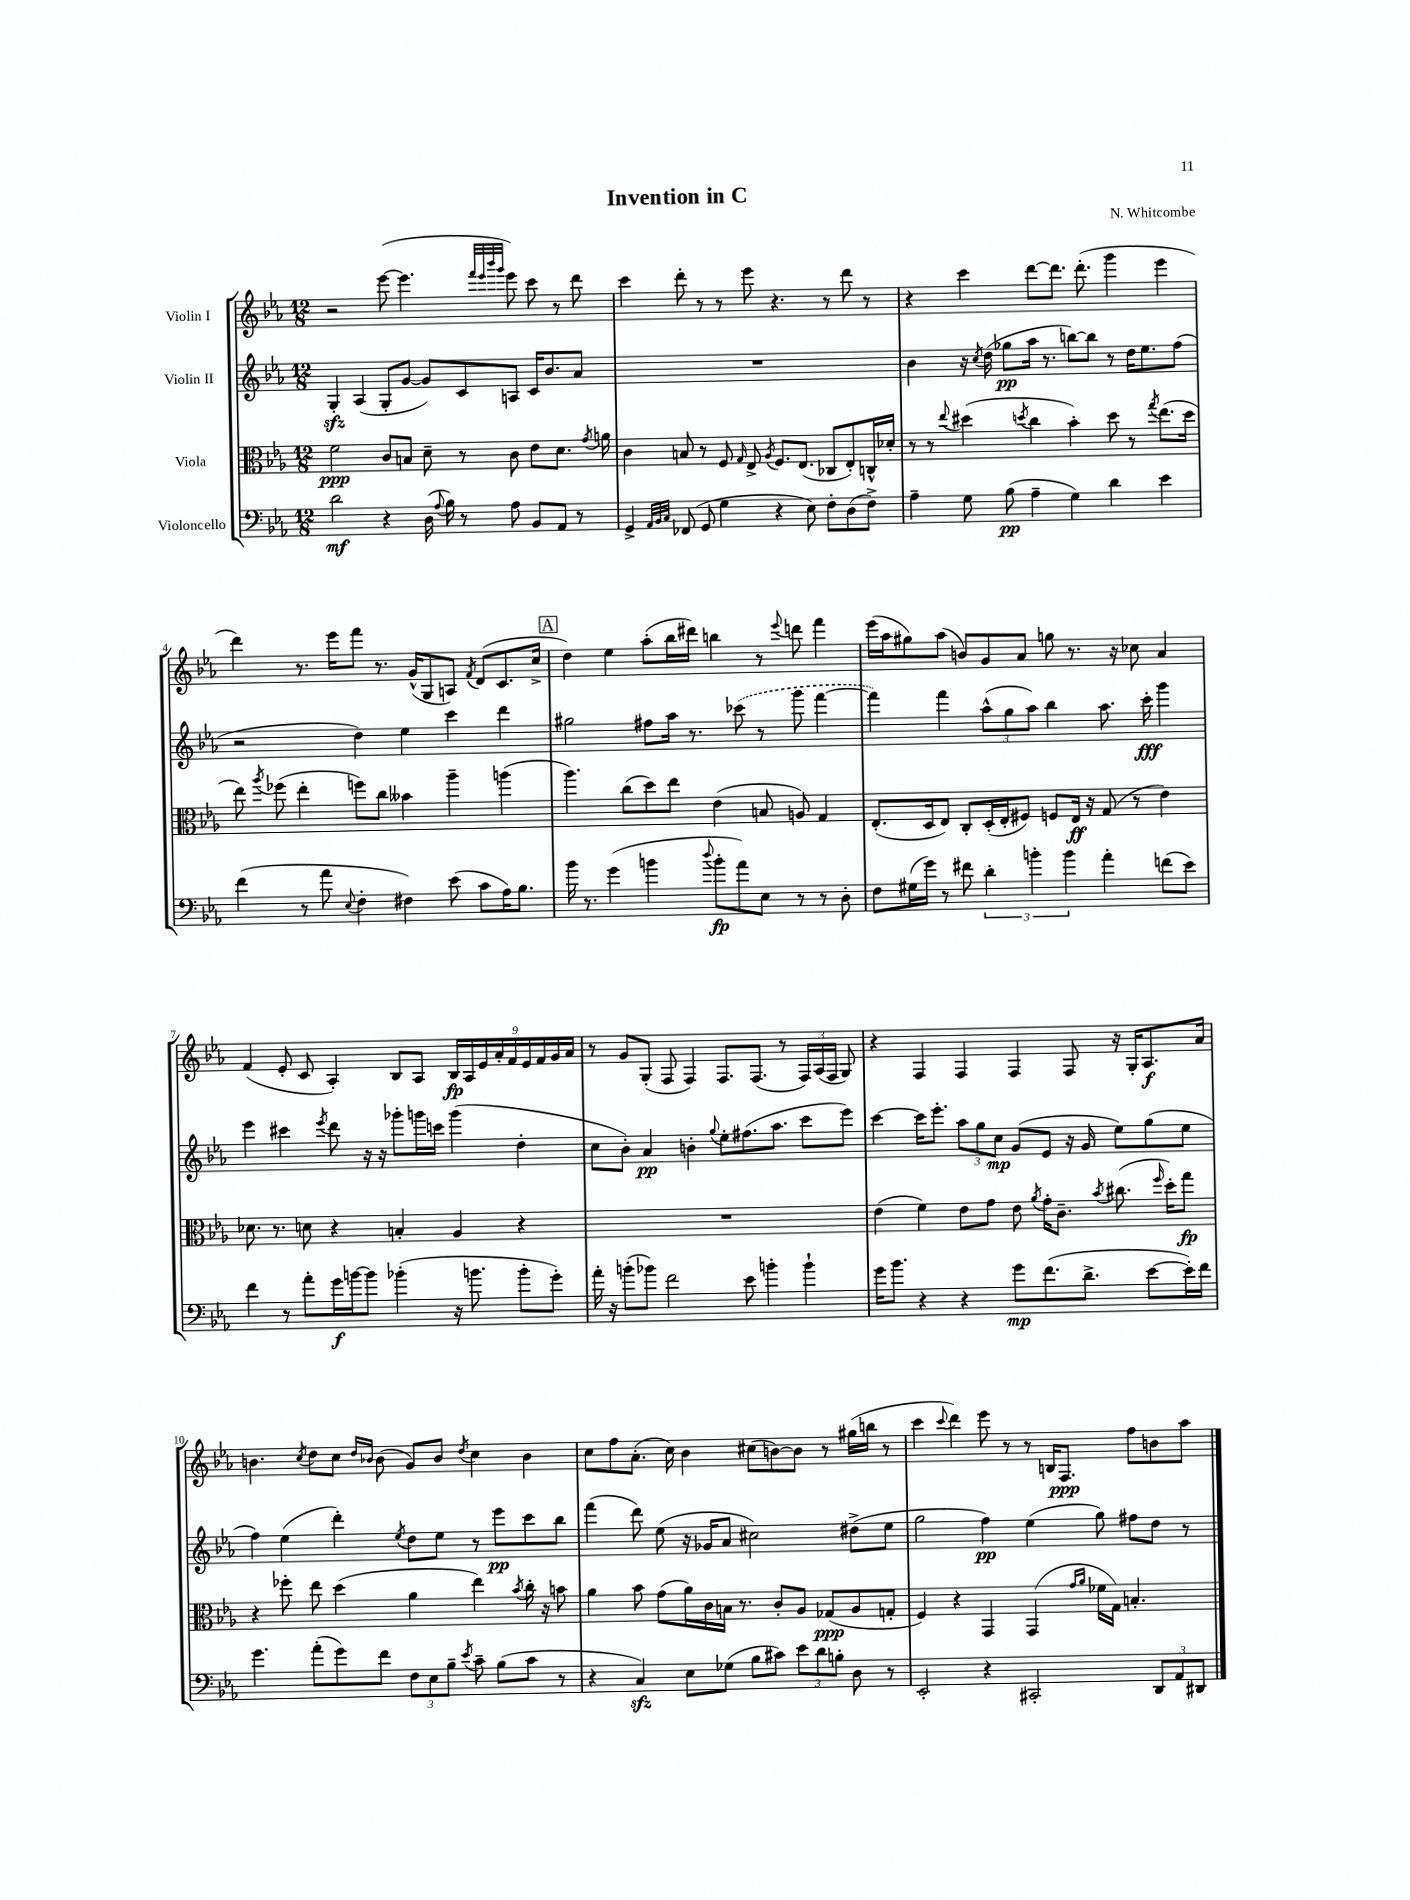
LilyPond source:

\header { title = "Invention in C" composer = "N. Whitcombe" }
<<
\new StaffGroup <<
\new Staff = "s0" \with { instrumentName = "Violin I" } {
    \clef treble \key ees \major \numericTimeSignature \time 12/8
    \autoBeamOff r2 ees'''8~( ees'''4. \grace { f'''32[ ees'''32 bes'''32 g'''32] } ees'''8) c'''8 r8 d'''8 |
    c'''4 d'''8-. r8 r8 ees'''8 r4. r8 d'''8 r8 |
    r4 c'''4 d'''8[~ d'''8.] d'''8.-.( g'''4 ees'''4 |
    d'''4) r8. ees'''16[ f'''8] r8. g'16[-^( g8 a8]) \acciaccatura { f'8 } d'8[( c'8. c''16]-> |
    \mark \markup { \box "A" } d''4) ees''4 aes''8[-.( bes''16 dis'''16]) b''4 r8 \appoggiatura { ees'''8 } d'''8 f'''4 |
    ees'''16[( aes''16 gis''8) aes''8]( b'8[) g'8 aes'8] g''8 r8. r16 ces''8 aes'4 |
    f'4( ees'8-. c'8 aes4-.) bes8[ aes8] \tuplet 9/8 { bes16[\fp aes16 ees'16 aes'16-. f'16 ees'16 f'16 g'16 aes'16] } |
    r8 g'8[ g8]-.( f8 f4) f8.[ f8.]( r8 \tuplet 3/2 { f16[) aes16( f16] } g8) |
    r4 f4 f4 f4 f8 r16 g16[-. aes8.\f aes'16] |
    b'4. \acciaccatura { c''8 } d''8[ c''8] \grace { d''16[ bes'16] } bes'8( g'8[) bes'8] \acciaccatura { d''8 } c''4 bes'4 |
    c''8[ f''8 aes'8.]-.( c''16) bes'4 cis''8[( b'8~) b'8] r8 gis''16[( b''16] r8 |
    c'''4 \appoggiatura { c'''8 } d'''4) ees'''8 r8 r8 b16[ f8.]\ppp f''8[ b'8 aes''8] \bar "|." |
}
\new Staff = "s1" \with { instrumentName = "Violin II" } {
    \clef treble \key ees \major \numericTimeSignature \time 12/8
    \autoBeamOff g4-.\sfz aes4( g8[-. g'8]~ g'8[) c'8 a8] c'16[ bes'8. aes'8] |
    R1. |
    bes'4 r16 \acciaccatura { c''8 } d''16( ges''8[\pp aes''16] r8. b''8[~) b''8] r8 d''16[ ees''8. f''8]( |
    r2 d''4) ees''4 c'''4 d'''4 |
    \mark \markup { \box "A" } gis''2 fis''8[ aes''16] r8. \once \slurDashed ces'''8( r8 g'''8 f'''4~ |
    f'''4) f'''4 \tuplet 3/2 { aes''8[-^( g''8 aes''8]) } bes''4 aes''8. c'''16-.\fff g'''4 |
    ees'''4 cis'''4 \acciaccatura { ees'''8 } d'''8 r16 r16 ges'''8[-. g'''16 c'''16] g'''4( d''4-. |
    c''8[ bes'8]-.) aes'4\pp b'4-. \appoggiatura { g''8 } ees''8[-. fis''8.( aes''8.] c'''8[ ees'''8]) |
    c'''4~ c'''16[ ees'''8.]-. \tuplet 3/2 { aes''8[ g''8 c''8]\mp } g'8[( ees'8] r16 g'16 ees''8[) g''8( ees''8] |
    f''4) ees''4( d'''4-.) \acciaccatura { ees''8 } d''8[ ees''8] r8 ees'''8[\pp c'''8 bes''8] |
    f'''4( d'''8) ees''8( r16 ges'16[ aes'8] cis''2) dis''8[->( ees''8] |
    g''2 f''4\pp) ees''4( g''8) fis''8[ d''8] r8 \bar "|." |
}
\new Staff = "s2" \with { instrumentName = "Viola" } {
    \clef alto \key ees \major \numericTimeSignature \time 12/8
    \autoBeamOff f'2\ppp c'8[ b8] d'8-- r8 c'8 ees'8[ d'8.] \acciaccatura { g'8 } a'16 |
    c'4 b8 r8 f8 \grace { g16 } ees8-> \acciaccatura { aes8 } f8.[ ees8.]( ces8[ ees8-.) c16-^ des'16]-. |
    r8 r8 \appoggiatura { ees''8 } dis''4( \acciaccatura { d''8 } c''4 bes'4-.) d''8 r8 \acciaccatura { g''8 } ees''8.[( d''16] |
    ees''8) \acciaccatura { aes''8 } fes''8( ees''4-. f''8[) c''8] beses'4 aes''4-- a''4( |
    \mark \markup { \box "A" } aes''4.) c''8[( d''8) ees''8] ees'4( b8 a8) g4 |
    ees8.[-.( d16 ees8]) c8[-. d16-.( ees16-. fis8]) f8[ ees16]\ff r16 g8( r8 ees'4) |
    des'8. r8. d'8 r4 b4-. aes4 r4 |
    R1. |
    ees'4( f'4) ees'8[ g'8] ees'8 \acciaccatura { aes'8 } g'16[-. c'8.]-- \acciaccatura { bes'8 } cis''8.( \grace { f''16 } d''16[-.) g''8]\fp |
    r4 fes''8-. ees''8 d''4( aes'4 ees''4) \acciaccatura { bes'8 } c''16-. r16 b'8 |
    aes'4 bes'8 g'8[( aes'16) c'16 b16] r8. c'8[-. aes8] ges8[\ppp( aes8 g8]-. |
    f4) r4 g,4 g,4( \grace { g'16[ aes'16] } fes'16[ g16]) b4.-. \bar "|." |
}
\new Staff = "s3" \with { instrumentName = "Violoncello" } {
    \clef bass \key ees \major \numericTimeSignature \time 12/8
    \autoBeamOff d'2\mf r4 d16( \appoggiatura { aes8 } bes16) r8 aes8 bes,8[ aes,8] r8 |
    g,4-> \grace { aes,32[ bes,32 c32] } fes,8( g,8 g4 r4 ees8) f8[-. d8( f8]->) |
    aes4-- g8 bes8\pp( aes4-- g4) d'4 ees'4 |
    f'4( r8 aes'8 \appoggiatura { ees8 } f4-. fis4) ees'8( c'8[ aes16) bes8.] |
    \mark \markup { \box "A" } bes'16 r8. g'4( b'4 \appoggiatura { d''8 } b'8[-.\fp aes'8) ees8] r8 r8 d8-. |
    f8[ gis16( g'16]) r8 fis'8 \tuplet 3/2 { d'4-. b'4-. b'4 } aes'4-. f'8[( ees'8]) |
    f'4 r8 aes'8[-. g'16\f b'16~ b'8] bes'4-.( r16 b'8. b'8[-. g'8]-.) |
    aes'16-. r16 b'8[-.( bes'8]) f'2 ees'8 b'4-. b'4-! |
    g'16[ bes'8.] r4 r4 g'8[\mp f'8.( d'8.]-> ees'8[~ ees'16-.) f'16] |
    g'4. aes'8[-.( g'8) f'8] \tuplet 3/2 { f8[ ees8 bes8]-- } \acciaccatura { ees'8 } c'8-- bes8[( c'8] r8 |
    r4 c4\sfz) ees8[ ges8]( bes8[ cis'8]) \tuplet 3/2 { ees'8[ d'8 b8]-. } d8 r8 |
    ees,2-. r4 cis,2-. \tuplet 3/2 { d,8[ aes,8 dis,8] } \bar "|." |
}
>>
>>
